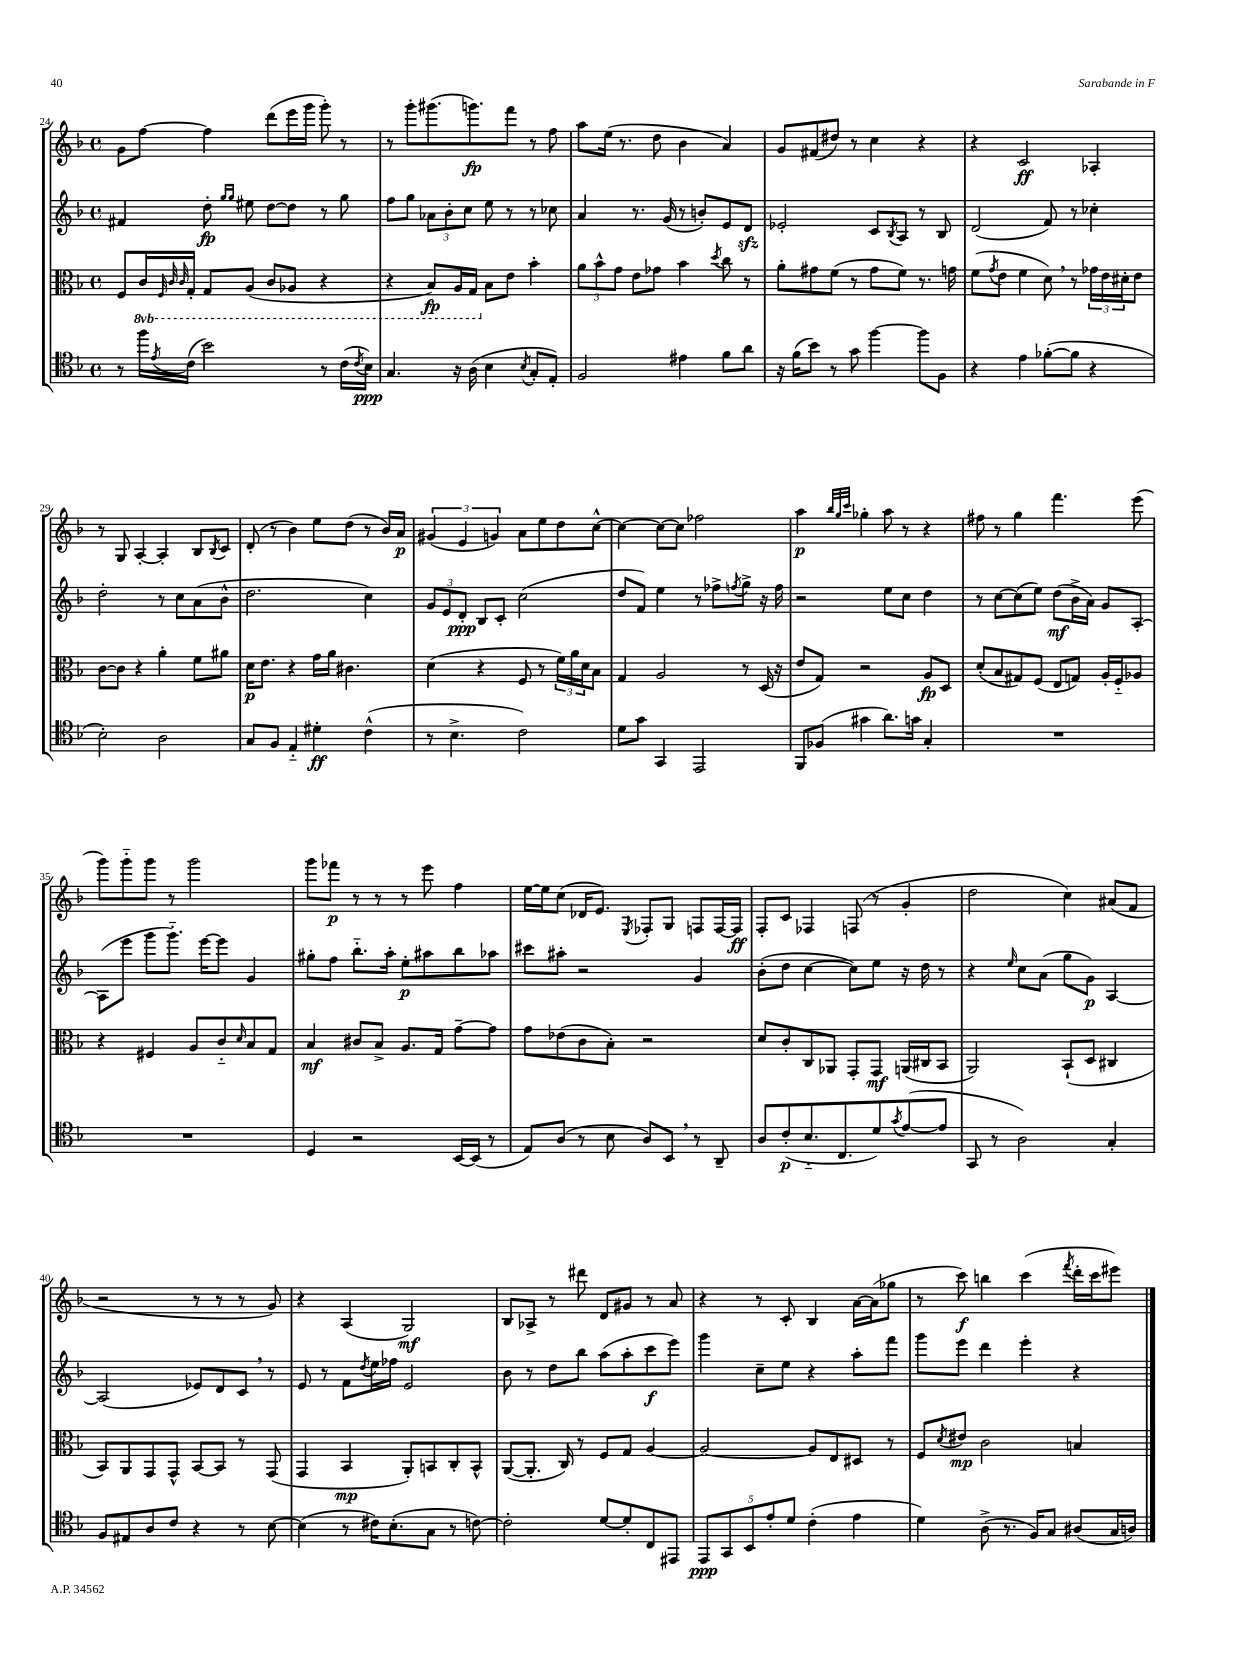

**kern	**dynam	**kern	**dynam	**kern	**dynam	**kern	**dynam
*part4	*part4	*part3	*part3	*part2	*part2	*part1	*part1
*staff4	*staff4	*staff3	*staff3	*staff2	*staff2	*staff1	*staff1
*clefC4	*	*clefC3	*	*clefG2	*	*clefG2	*
*k[b-]	*	*k[b-]	*	*k[b-]	*	*k[b-]	*
*M4/4	*	*M4/4	*	*M4/4	*	*M4/4	*
*met(c)	*	*met(c)	*	*met(c)	*	*met(c)	*
=24	=24	=24	=24	=24	=24	=24	=24
8r	.	8F/L	.	4f#X/	.	8g\L	.
*	*	*8ba	*	*	*	*	*
16ff\LL	.	16C/L	.	.	.	[8ff\J	.
.	.	32qqFF/	.	.	.	.	.
.	.	32qqC/	.	.	.	.	.
8qe/	.	32qqC/	.	.	.	.	.
(16c\JJ	.	16GG'/JJ	.	.	.	.	.
2b-\)	.	8GG/L	.	8dd'\	fp	4ff\]	.
.	.	.	.	16qqgg/LL	.	.	.
.	.	.	.	16qqgg/JJ	.	.	.
.	.	(8AA/J	.	8ee#X\	.	.	.
.	.	8C/L	.	[8dd\L	.	(8ddd\L	.
.	.	8AA-X/J	.	8dd\J]	.	16eee\L	.
.	.	.	.	.	.	16ggg\JJ	.
8r	.	4r	.	8r	.	8ggg'\)	.
(16c\LL	.	.	.	8gg\	.	8r	.
8qc/	.	.	.	.	.	.	.
16B-\JJ)	ppp	.	.	.	.	.	.
=25	=25	=25	=25	=25	=25	=25	=25
4.G/	.	4r	.	8ff\L	.	8r	.
.	.	.	.	8gg\J	.	8ggg'\L	.
.	.	8BB-/L)	fp	12a-X\L	.	(8.ggg#X\	.
.	.	.	.	12b-'\	.	.	.
16r	.	16AA/L	.	.	.	.	.
.	.	.	.	12cc\J	.	.	.
(16A\	.	16GG/JJ	.	.	.	8.gggn\)	fp
*	*	*X8ba	*	*	*	*	*
4B-\	.	8B-\L	.	8ee\	.	.	.
.	.	8e\J	.	8r	.	8fff\J	.
8qB-/	.	.	.	.	.	.	.
8G'/L	.	4b-'\	.	8r	.	8r	.
8E'/J)	.	.	.	8cc-X\	.	8ff\	.
=26	=26	=26	=26	=26	=26	=26	=26
2F/	.	12a\L	.	4a/	.	8aa\L	.
.	.	12b-^^\	.	.	.	.	.
.	.	.	.	.	.	(16ee\Jk	.
.	.	12g\J	.	.	.	.	.
.	.	.	.	.	.	8.r	.
.	.	8e\L	.	8.r	.	.	.
.	.	8g-X\J	.	.	.	8dd\	.
.	.	.	.	(16g/	.	.	.
4e#X\	.	4b-\	.	8r	.	4b-\	.
.	.	.	.	8bn'/L)	.	.	.
.	.	8qdd/	.	.	.	.	.
8f\L	.	8cc\	.	8e/	.	4a/)	.
8a\J	.	8r	.	8dzz/J	.	.	.
=27	=27	=27	=27	=27	=27	=27	=27
16r	.	8a'\L	.	2e-X'/	.	8g/L	.
(16f\KL	.	.	.	.	.	.	.
8b-\J)	.	8g#X\	.	.	.	(8f#X/	.
8r	.	(8f\J	.	.	.	8dd#X/J)	.
8g\	.	8r	.	.	.	8r	.
[4ff\	.	8g#\L	.	8c/L	.	4cc\	.
.	.	.	.	8qB-/	.	.	.
.	.	8f\J)	.	8A/J	.	.	.
8ff\L]	.	8.r	.	8r	.	4r	.
8F\J	.	.	.	8B-/	.	.	.
.	.	16gn\	.	.	.	.	.
=28	=28	=28	=28	=28	=28	=28	=28
4r	.	(8f\L	.	(2d/	.	4r	.
.	.	8qg/	.	.	.	.	.
.	.	8e\J	.	.	.	.	.
4e\	.	4f\	.	.	.	2c/	ff
([8f-X'\L	.	8d,\)	.	8f/)	.	.	.
8f-\J]	.	8r	.	8r	.	.	.
4r	.	24g-X\LL	.	4cc-X'\	.	4A-X'/	.
.	.	24e\	.	.	.	.	.
.	.	24d#X'\J	.	.	.	.	.
.	.	8e\J	.	.	.	.	.
!!LO:LB:g=z
=29	=29	=29	=29	=29	=29	=29	=29
2B-'\)	.	[8c\L	.	2dd'\	.	8r	.
.	.	8c\J]	.	.	.	8G/	.
.	.	4r	.	.	.	[4A'/	.
2A\	.	4a'\	.	8r	.	4A'/]	.
.	.	.	.	8cc\L	.	.	.
.	.	8f\L	.	(8a\	.	8B-/L	.
.	.	.	.	.	.	8qB-/	.
.	.	8a#X\J	.	8b-^^\J	.	8c/J	.
=30	=30	=30	=30	=30	=30	=30	=30
8G/L	.	16d\KL	p	2.dd\	.	(8d'/	.
.	.	8.e\J	.	.	.	.	.
8F/J	.	.	.	.	.	8r	.
4E/	.	4r	.	.	.	4b-\)	.
4d#X'\	ff	16g\LL	.	.	.	8ee\L	.
.	.	16a\JJ	.	.	.	.	.
.	.	4.c#X\	.	.	.	(8dd\J	.
(4c^^\	.	.	.	4cc\)	.	8r	.
.	.	.	.	.	.	16b-/LL)	.
.	.	.	.	.	.	16a/JJ	p
=31	=31	=31	=31	=31	=31	=31	=31
8r	.	(4d\	.	12g/L	.	(6g#X/	.
.	.	.	.	12e/	.	.	.
4.B-^\	.	.	.	.	.	.	.
.	.	.	.	12d'/J	ppp	6e/	.
.	.	4r	.	8B-/L	.	.	.
.	.	.	.	.	.	6gn/)	.
.	.	.	.	8c'/J	.	.	.
2c\)	.	8F/	.	(2cc\	.	8a\L	.
.	.	8r	.	.	.	8ee\	.
.	.	24f\LL)	.	.	.	8dd\	.
.	.	24a\	.	.	.	.	.
.	.	24d\J	.	.	.	.	.
.	.	8B-\J	.	.	.	[8cc^^\J	.
=32	=32	=32	=32	=32	=32	=32	=32
8d\L	.	4G/	.	8dd/L	.	4cc\_	.
8g\J	.	.	.	8f/J)	.	.	.
4GG/	.	2A/	.	4ee\	.	8cc\L_	.
.	.	.	.	.	.	8cc\J]	.
2EE/	.	.	.	8r	.	2ff-X\	.
.	.	.	.	8ff-X^\L	.	.	.
.	.	.	.	8qffn/	.	.	.
.	.	8r	.	8gg^\J	.	.	.
.	.	(16D/	.	16r	.	.	.
.	.	16r	.	16ff\	.	.	.
=33	=33	=33	=33	=33	=33	=33	=33
8FF/L	.	8e/L	.	2r	.	4aa\	p
(8F-X/J	.	8G/J)	.	.	.	.	.
.	.	.	.	.	.	32qqbb-/LLL	.
.	.	.	.	.	.	32qqgg/	.
.	.	.	.	.	.	32qqccc/JJJ	.
4g#X\	.	2r	.	.	.	4gg-X'\	.
8.a\L)	.	.	.	8ee\L	.	8aa\	.
.	.	.	.	8cc\J	.	8r	.
16gn\Jk	.	.	.	.	.	.	.
4G'/	.	8A/L	fp	4dd\	.	4r	.
.	.	8D/J	.	.	.	.	.
=34	=34	=34	=34	=34	=34	=34	=34
1r	.	(8d'/L	.	8r	.	8ff#X\	.
.	.	8B-/	.	[8cc\L	.	8r	.
.	.	8G#X/)	.	(8cc\]	.	4gg\	.
.	.	(8F/J	.	8ee\J)	.	.	.
.	.	8E/L	.	(8dd\L	mf	4.fff\	.
.	.	8Gn/J)	.	16b-^\L	.	.	.
.	.	.	.	16a\JJ)	.	.	.
.	.	16A'/LL	.	8g/L	.	.	.
.	.	16F/J	.	.	.	.	.
.	.	8A-X/J	.	[8A'/J	.	(8eee\	.
!!LO:LB:g=z
=35	=35	=35	=35	=35	=35	=35	=35
1r	.	4r	.	(8A\L]	.	8ggg\L)	.
.	.	.	.	8eee\J	.	8ggg\	.
.	.	4F#X/	.	8ggg\L	.	8ggg\J	.
.	.	.	.	8.ggg\J)	.	8r	.
.	.	8A/L	.	.	.	2ggg\	.
.	.	.	.	[16eee\KL	.	.	.
.	.	8c/	.	8eee\J]	.	.	.
.	.	16qqd/	.	.	.	.	.
.	.	8B-/	.	4g/	.	.	.
.	.	8G/J	.	.	.	.	.
=36	=36	=36	=36	=36	=36	=36	=36
4D/	.	4B-/	mf	8gg#X'\L	.	8ggg\L	.
.	.	.	.	8ff\J	.	8fff-X\J	p
2r	.	8c#X/L	.	8.bb-\L	.	8r	.
.	.	8B-^/J	.	.	.	8r	.
.	.	.	.	16aa'\Jk	.	.	.
.	.	8.A/L	.	8ee'\L	p	8r	.
.	.	.	.	8aa#X\	.	8eee\	.
.	.	16G/Jk	.	.	.	.	.
[16BB-/LL	.	[8g~\L	.	8bb-\	.	4ff\	.
(16BB-/JJ]	.	.	.	.	.	.	.
8r	.	8g\J]	.	8aa-X\J	.	.	.
=37	=37	=37	=37	=37	=37	=37	=37
8E/L)	.	8g\L	.	8ccc#X\L	.	[16ee\LL	.
.	.	.	.	.	.	16ee\J]	.
(8A/J	.	(8e-X\	.	8aa#X'\J	.	(8cc\J	.
8r	.	8c\	.	2r	.	16d-X/KL	.
.	.	.	.	.	.	8.e/J)	.
8B-\	.	8B-'\J)	.	.	.	.	.
.	.	.	.	.	.	8qE/	.
8A/L)	.	2r	.	.	.	8F-X'/L	.
8BB-,/J	.	.	.	.	.	8G/J	.
8r	.	.	.	4g/	.	8Fn/L	.
8AA~/	.	.	.	.	.	[16F/L	.
.	.	.	.	.	.	16F/JJ]	ff
=38	=38	=38	=38	=38	=38	=38	=38
8A/L	.	8d/L	.	(8b-'\L	.	8F'/L	.
(8c'/	p	8c'/	.	8dd\J	.	8c/J	.
8.B-/	.	8C/	.	[4cc\	.	4F-X/	.
.	.	8AA-X/J	.	.	.	.	.
8.C/	.	.	.	.	.	.	.
.	.	8GG'/L	.	8cc\L])	.	(8Fn/	.
8d/)	.	8GG/J	mf	8ee\J	.	8r	.
8qg/	.	.	.	.	.	.	.
([8e/	.	(16AAn/LL	.	16r	.	4g'/	.
.	.	16C#X/J	.	16dd\	.	.	.
8e/J]	.	8BB-/J	.	8r	.	.	.
=39	=39	=39	=39	=39	=39	=39	=39
8GG/	.	2AA/)	.	4r	.	2dd\	.
8r	.	.	.	.	.	.	.
.	.	.	.	16qqee/	.	.	.
2A\)	.	.	.	8cc\L	.	.	.
.	.	.	.	(8a\J	.	.	.
.	.	(8BB-`/L	.	8gg\L	.	4cc\)	.
.	.	8D/J	.	8g\J)	p	.	.
4G'/	.	4C#X/	.	[4A/	.	(8a#X/L	.
.	.	.	.	.	.	8f/J	.
!!LO:LB:g=z
=40	=40	=40	=40	=40	=40	=40	=40
8F/L	.	8BB-/L)	.	(2A/]	.	2r	.
8E#X/	.	8AA/	.	.	.	.	.
8A/	.	8GG/	.	.	.	.	.
8c/J	.	8GG^^/J	.	.	.	.	.
4r	.	[8BB-/L	.	8e-X/L)	.	8r	.
.	.	8BB-/J]	.	8d/	.	8r	.
8r	.	8r	.	8c,/J	.	8r	.
[8B-\	.	(8GG/	.	8r	.	8g/)	.
=41	=41	=41	=41	=41	=41	=41	=41
(4B-\]	.	4GG/	.	8e/	.	4r	.
.	.	.	.	8r	.	.	.
8r	.	4BB-/	mp	8f\L	.	(4A/	.
.	.	.	.	8qdd/	.	.	.
16c#X\KL)	.	.	.	16ee\L	.	.	.
(8.B-'\	.	.	.	16ff-X\JJ	.	.	.
.	.	8AA'/L)	.	2e/	.	2G/)	mf
8G\J	.	8BBn/	.	.	.	.	.
8r	.	8C'/	.	.	.	.	.
[8cn\)	.	8BB^^/J	.	.	.	.	.
=42	=42	=42	=42	=42	=42	=42	=42
2c'\]	.	([8AA/L	.	8b-\	.	8B-/L	.
.	.	8.AA'/J]	.	8r	.	8A-X^/J	.
.	.	.	.	8dd\L	.	8r	.
.	.	16C/)	.	.	.	.	.
.	.	8r	.	8bb-\J	.	8ddd#X\	.
[8d/L	.	8F/L	.	(8aa\L	.	8d/L	.
8d'/]	.	8G/J	.	8aa'\	.	8g#X/J	.
8C/	.	[4A/	.	8ccc\	f	8r	.
8EE#X/J	.	.	.	8eee\J)	.	8a/	.
=43	=43	=43	=43	=43	=43	=43	=43
10EE/L	ppp	2A/_	.	4ggg\	.	4r	.
10GG/	.	.	.	.	.	.	.
10BB-/	.	.	.	.	.	.	.
.	.	.	.	8cc~\L	.	8r	.
10e'/	.	.	.	.	.	.	.
.	.	.	.	8ee\J	.	8c'/	.
10d/J	.	.	.	.	.	.	.
(4c'\	.	8A/L]	.	4r	.	4B-/	.
.	.	8E/	.	.	.	.	.
4e\	.	8D#X/J	.	8aa'\L	.	[16a\LL	.
.	.	.	.	.	.	(16a\J]	.
.	.	8r	.	8fff\J	.	8gg-X\J	.
=44	=44	=44	=44	=44	=44	=44	=44
4d\)	.	8F/L	.	8ggg\L	.	8r	.
.	.	8qd/	.	.	.	.	.
.	.	8e#X/J	mp	8eee\J	.	8ccc\)	f
(8A^\	.	2c\	.	4ddd\	.	4bbn\	.
8.r	.	.	.	.	.	.	.
.	.	.	.	4eee'\	.	(4ccc\	.
16F/KL)	.	.	.	.	.	.	.
8G/J	.	.	.	.	.	.	.
.	.	.	.	.	.	8qfff/	.
(8A#X/L	.	4Bn/	.	4r	.	16ddd'\LL	.
.	.	.	.	.	.	16ccc\J	.
16G/L	.	.	.	.	.	8eee#X\J)	.
16An/JJ)	.	.	.	.	.	.	.
==	==	==	==	==	==	==	==
*-	*-	*-	*-	*-	*-	*-	*-
